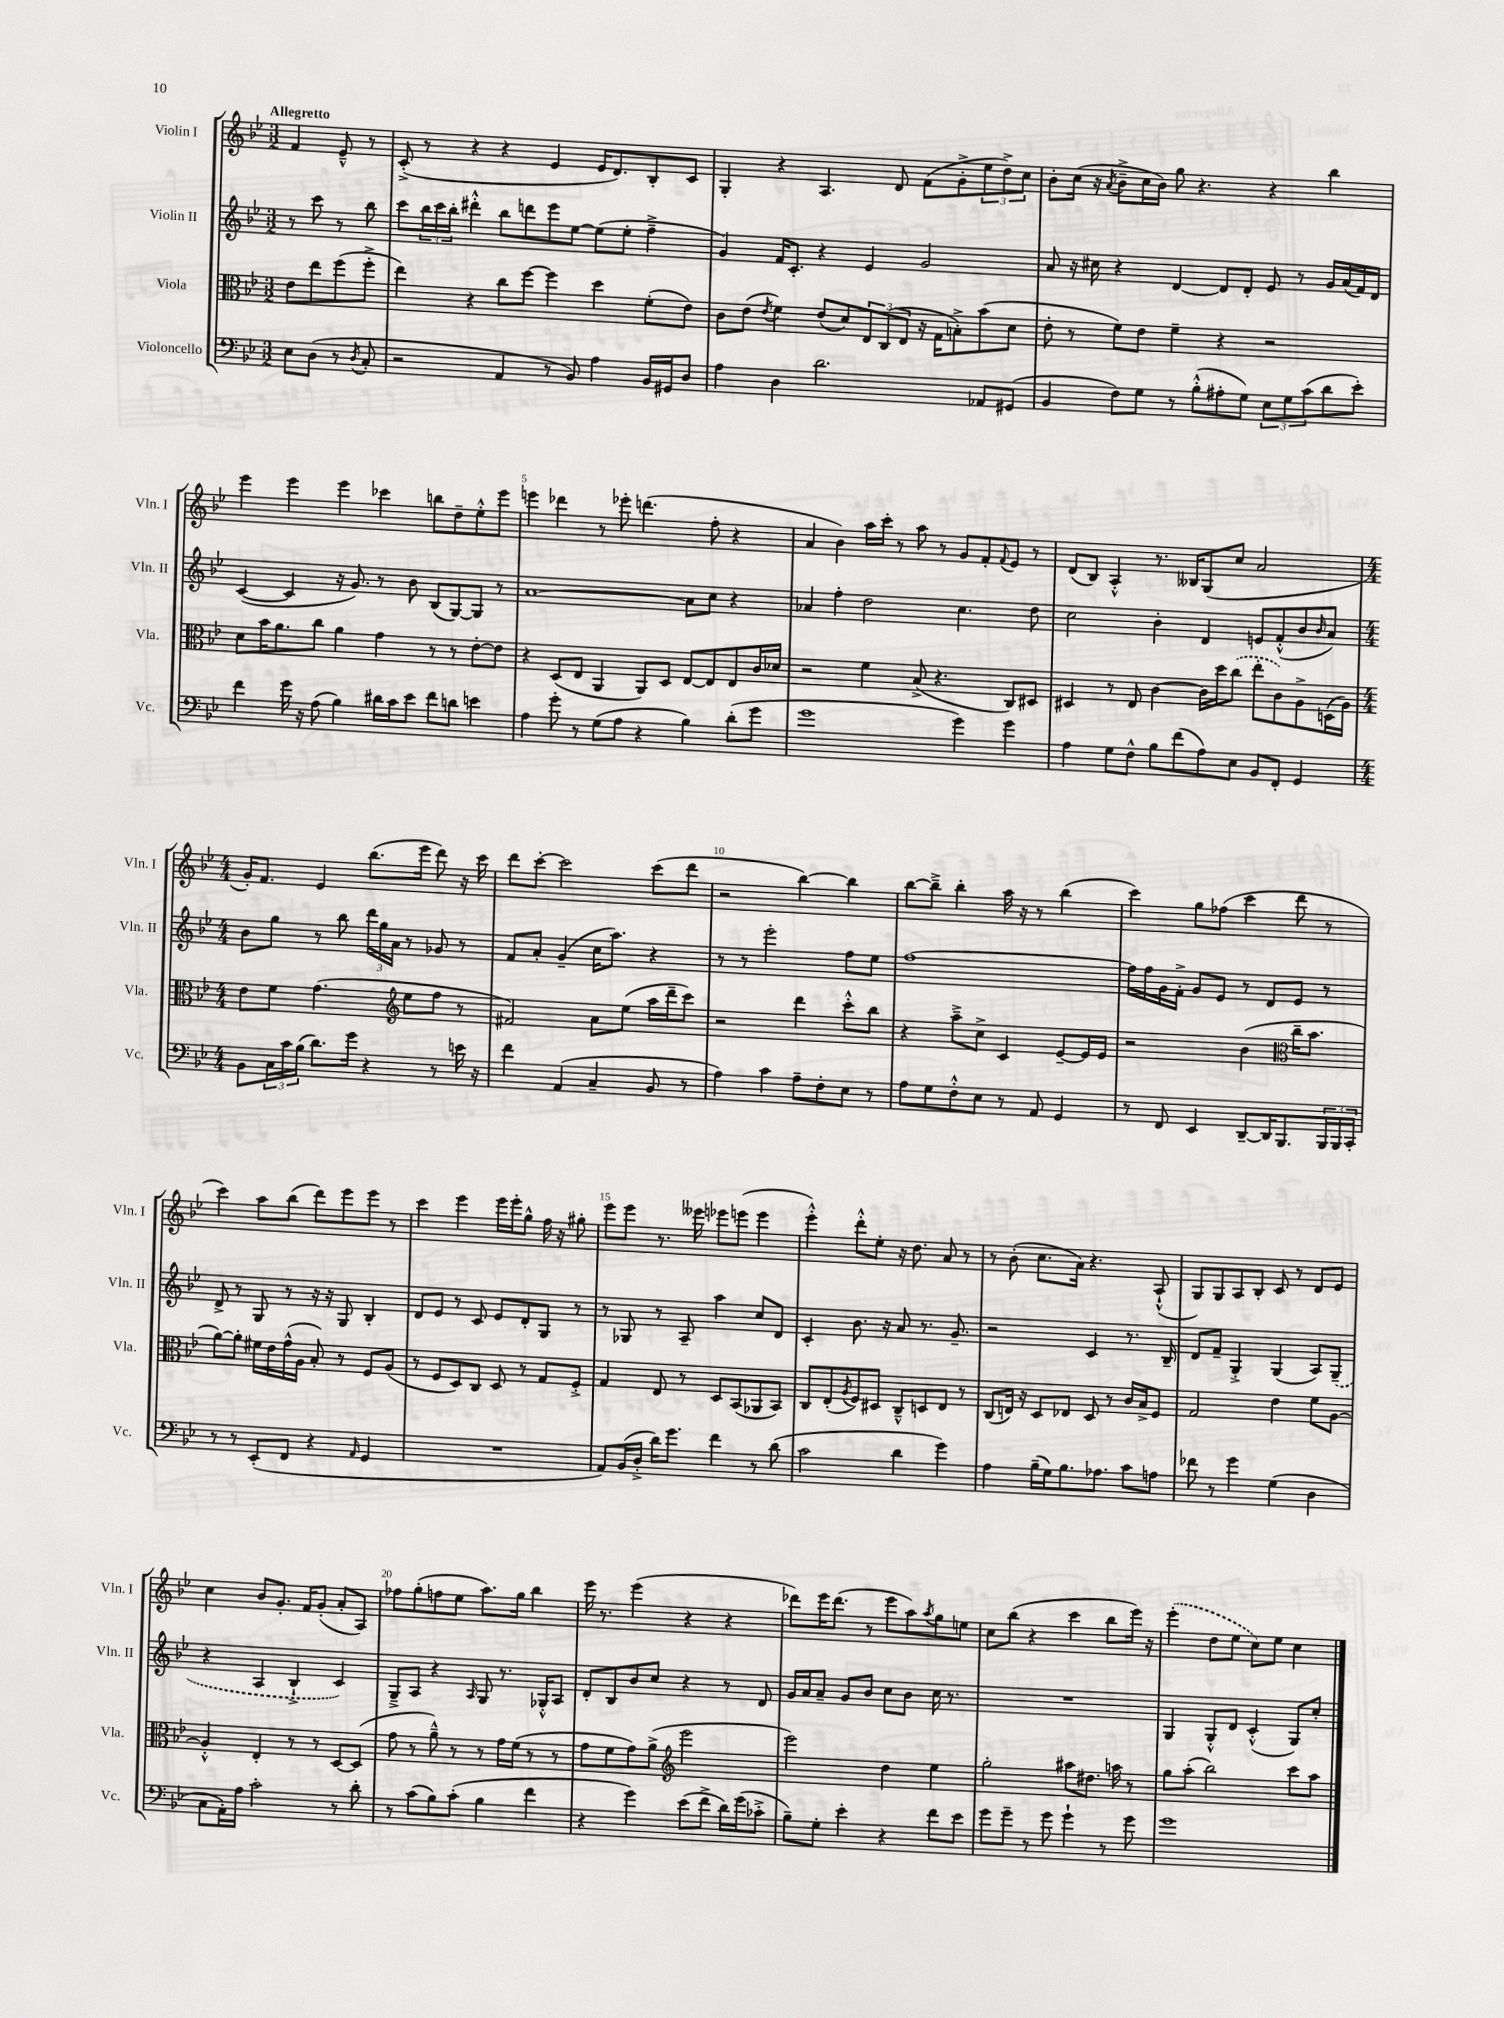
<<
\new StaffGroup <<
\new Staff = "s0" \with { instrumentName = "Violin I" shortInstrumentName = "Vln. I" } {
    \clef treble \key bes \major \numericTimeSignature \time 3/2 \partial 2 \tempo "Allegretto"
    f'4 ees'8---^ r8 |
    c'8-.->( r8 r4 r4 ees'4 ees'16 d'8.) bes8-. c'8 |
    g4-. r4 a4. d'8 f'8( g'8-.-> \tuplet 3/2 { ees''8 d''8->) c''8 } |
    bes'8-. c''16( r16 \acciaccatura { a'8 } bes'8---> c''16 bes'16) g''8 r4. r4 bes''4 |
    ees'''4 ees'''4 ees'''4 ces'''4 b''8 d''8-- ees''8-.-^ ees'''8 |
    e'''4 des'''4 r8 ees'''8-. d'''4.( f''8-. r4 |
    a'4 bes'4) a''16 c'''16-. r8 a''8 r8 g'8 f'8-. \appoggiatura { f'8 } ees'8 r8 |
    d'8( bes8) a4-.-^ r8. beses16 g8( c''8 a'2 |
    \numericTimeSignature \time 4/4 g'16-.) f'8. ees'4 bes''8.( ees'''16 d'''8) r16 c'''16 |
    d'''8 c'''8~-. c'''2 c'''8( d'''8 |
    r2 bes''4~) bes''4 |
    bes''8~ bes''8---> bes''4-. a''16 r16 r8 bes''4( |
    c'''4) g''8 fes''8( c'''4 d'''8 r8 |
    c'''4) a''8 bes''8( d'''8) ees'''8 ees'''8 r8 |
    c'''4 ees'''4 ees'''16 ees'''16-. g''8-^ f''16 r16 gis''8-. |
    ees'''8 ees'''8 r8. eeses'''16 ees'''8 e'''8( e'''4 |
    ees'''4-.-^) d'''8-.-^ ees''8-. r16 d''8. a'8 r8 |
    r8 bes'8-.( c''8. a'16) r4. a8-!-^( |
    g8) g8 a8 bes8-. c'8 r8 d'8 ees'8 |
    c''4 bes'8 g'8.-. f'16 g'8-.( a'8-. a8) |
    fes''8 g''8-.( f''8 ees''8 a''8.) g''16 bes''4 |
    ees'''16 r8. ees'''4( r4 r4 |
    des'''8) ees'''16 des'''8.( r8 ees'''8 a''8) \acciaccatura { a''8 } g''8 e''8 |
    c''8 bes''8( r4 c'''4 bes''8 ees'''16) r16 |
    \once \slurDashed ees'''4-.( d''8 ees''8 c''8) ees''8 c''4 \bar "|." |
}
\new Staff = "s1" \with { instrumentName = "Violin II" shortInstrumentName = "Vln. II" } {
    \clef treble \key bes \major \numericTimeSignature \time 3/2 \partial 2
    r8 c'''8 r8 bes''8 |
    c'''8 \tuplet 3/2 { bes''16 c'''16 bes''16-. } dis'''4-.-^ bes''8 d'''8 ees'''8 ees''8~ ees''8( ees''8-. f''4---> |
    g'4) f'16 c'8.-. r4 ees'4 g'2 |
    a'8 r16 cis''16 r4 d'4~ d'8 d'8-. ees'8 r8 g'16 a'16( f'16) d'16 |
    c'4~( c'4 r16 g'8.) r8 bes'8 bes8( g8~) g8 r8 |
    a'1~ a'8 c''8 r4 |
    aes'4 f''4-. d''2 c''4. d''8 |
    c''2 bes'4-. d'4 e'8 f'8-.-^( bes'8 \grace { bes'16 } a'8) |
    \numericTimeSignature \time 4/4 bes'8 g''8 r8 bes''8 \tuplet 3/2 { d'''16 g''16 a'16 } r8 ges'8 r8 |
    f'8 a'8-. g'4--( c''16 a''8.) r4 |
    r8 r8 ees'''2-. f''8 ees''8 |
    f''1~ |
    f''16 f''16 g'16 f'16-.-> g'8 ees'8 r8 d'8 ees'8 r8 |
    d'8-> r8 g8 r8 r16 r16 g8 bes4-. |
    d'8 ees'8 r8 c'8 ees'8 d'8-. g8 r8 |
    r8 ges8 r8 a8-- a''4 c''8 d'8 |
    c'4-. bes'8. r16 a'8 r8. g'8.-- |
    r2 c'4 r8. bes16-- |
    d'8 f'8-- g4-.-> g4( a8) \once \slurDashed g8--( |
    r4 a4 bes4-!-> c'4) |
    g8---> a8 r4 \grace { a16 } g8 r8. ges16-.-^ a8 |
    d'8-. bes8 bes'8 c''8 r4 r8 d'8 |
    g'16 a'16 a'8-- g'8 bes'8 c''8 bes'8 c''16 r8. |
    R1 |
    g4 g8-.-^ d'8 c'4-.-^( g8) c''8-. \bar "|." |
}
\new Staff = "s2" \with { instrumentName = "Viola" shortInstrumentName = "Vla." } {
    \clef alto \key bes \major \numericTimeSignature \time 3/2 \partial 2
    ees'8 ees''8 f''8( f''8-.-> |
    ees''4) r4 c''8 f''8~ f''4 d''4 f'8-.( ees'8) |
    c'8 ees'8( \acciaccatura { ees'8 } f'4) ees'8( d'8) \tuplet 3/2 { ees8 c8( ees8 } r16 g16 b8-.->) bes'8( d'8 |
    ees'8-. r8 f'8) ees'8 f'4-- r4 r2 |
    d'8 bes'16 a'8. c''8 a'4 g'4 r8 r8 ees'8~-. ees'8 |
    r4 d8( ees8 a,4 a,8) d8 ees8~ ees8 ees8 c'16 des'16 |
    r2 f'4 bes8->( r4. c8) dis8 |
    dis4 r8 ees8 c'4~ c'16 d''16 \once \slurDashed c''8( ees''8-. c'8) a8-> d16( a16) |
    \numericTimeSignature \time 4/4 ees'8 f'8 g'4.( \clef treble ees''8 f''8 r8 |
    fis'2) a'8 ees''8( a''16 d'''16-- c'''8) |
    r2 d'''4 c'''8-.-^ bes''8 |
    r4 a''8---> c''8-> c'4 ees'8~-- ees'16 ees'16 |
    r2 bes'4( \clef alto c''16-- bes'8. |
    a'8~) a'8-. fis'16 ees'16 g'16-^( a16 bes8-.) r8 f8 a8( |
    r8 f8 d8) c8 d8 r8 g8 f8-.-> |
    g4 ees8 r8 d8 bes,8( aes,8 bes,8) |
    c8 ees8-.( \acciaccatura { a8 } f8) dis8 c8---^ d8 ees8 r8 |
    c8( e16) r16 d8 ees8 d8 r8 c'16 bes16-> f8 |
    g2 ees'4 f'8 a8~ |
    a4-.-^ ees4-. r8 r8 d8~ d8( |
    g'8 r8 a'8---^) r8 r8 g'16 f'16( r8 r8 |
    g'8 f'8 g'8) a'8->( \clef treble ees'''2 |
    ees'''2) d''4 ees''4 |
    g''2-. ais''8 dis''8. a''16 r8 |
    g''8 a''8-.( bes''2) c'''8 a''8 \bar "|." |
}
\new Staff = "s3" \with { instrumentName = "Violoncello" shortInstrumentName = "Vc." } {
    \clef bass \key bes \major \numericTimeSignature \time 3/2 \partial 2
    ees8 d8( r8 \acciaccatura { d8 } c8-. |
    r2 a,4 r8 bes,8) a4 bes,16 gis,16 d8 |
    a4 d4 d'2. aes,8 gis,8( |
    bes,4 f8) g8 r8 bes8-.-^( ais8-. g8) \tuplet 3/2 { ees8 g8 c'8( } d'8 ees'8-.) |
    f'4 g'16 r16 a8( bes4) dis'16 c'16 ees'8 f'8 d'8 e'4 |
    a4 g'8-. r8 g8( a8 r4 bes4) d'8-.( g'8 |
    g'1 g'4) g'4 |
    a4 g8 f8-^ bes8 f'8( a8) ees8 bes,8 f,8-. g,4 |
    \numericTimeSignature \time 4/4 bes,8 \tuplet 3/2 { c16 c'16 bes16( } d'8.) g'16 r4 r8 e'16 r16 |
    f'4 a,4( c4-- bes,8 r8 |
    a4) c'4 a8-- f8-. ees8 r8 |
    a8 g8 f8-.-^ ees8 r8 a,8 g,4 |
    r8 f,8 ees,4 d,8~-- d,16 bes,,8. \tuplet 3/2 { bes,,16 bes,,16 c,16-. } |
    r8 r8 ees,8-.( f,8 r4 \grace { a,16 } g,4 |
    R1 |
    a,8) bes,16( d16-.-> d'16) g'8. f'4 r8 d'8( |
    c'2 d'4 g'4) |
    a4 bes16--( g16) bes8. aes8. c'8 a8 |
    fes'8 r8 g'4 g4( d4 |
    c8 a,16-.) a16 c'2-. r8 d'8-. |
    r8 c'8( bes8) c'8-.( bes4 f'4 |
    r4 g'4) ees'8( f'8-> d'16) g'16( ces'8-.-> |
    bes8--) g8-. ees'4-. r4 f'8 ees'8 |
    g'8 g'8-- r8 g'8 g'4-! r8 g'8 |
    g'1 \bar "|." |
}
>>
>>
\layout { \context { \Score \override BarNumber.break-visibility = ##(#f #t #t) barNumberVisibility = #(every-nth-bar-number-visible 5) } }
